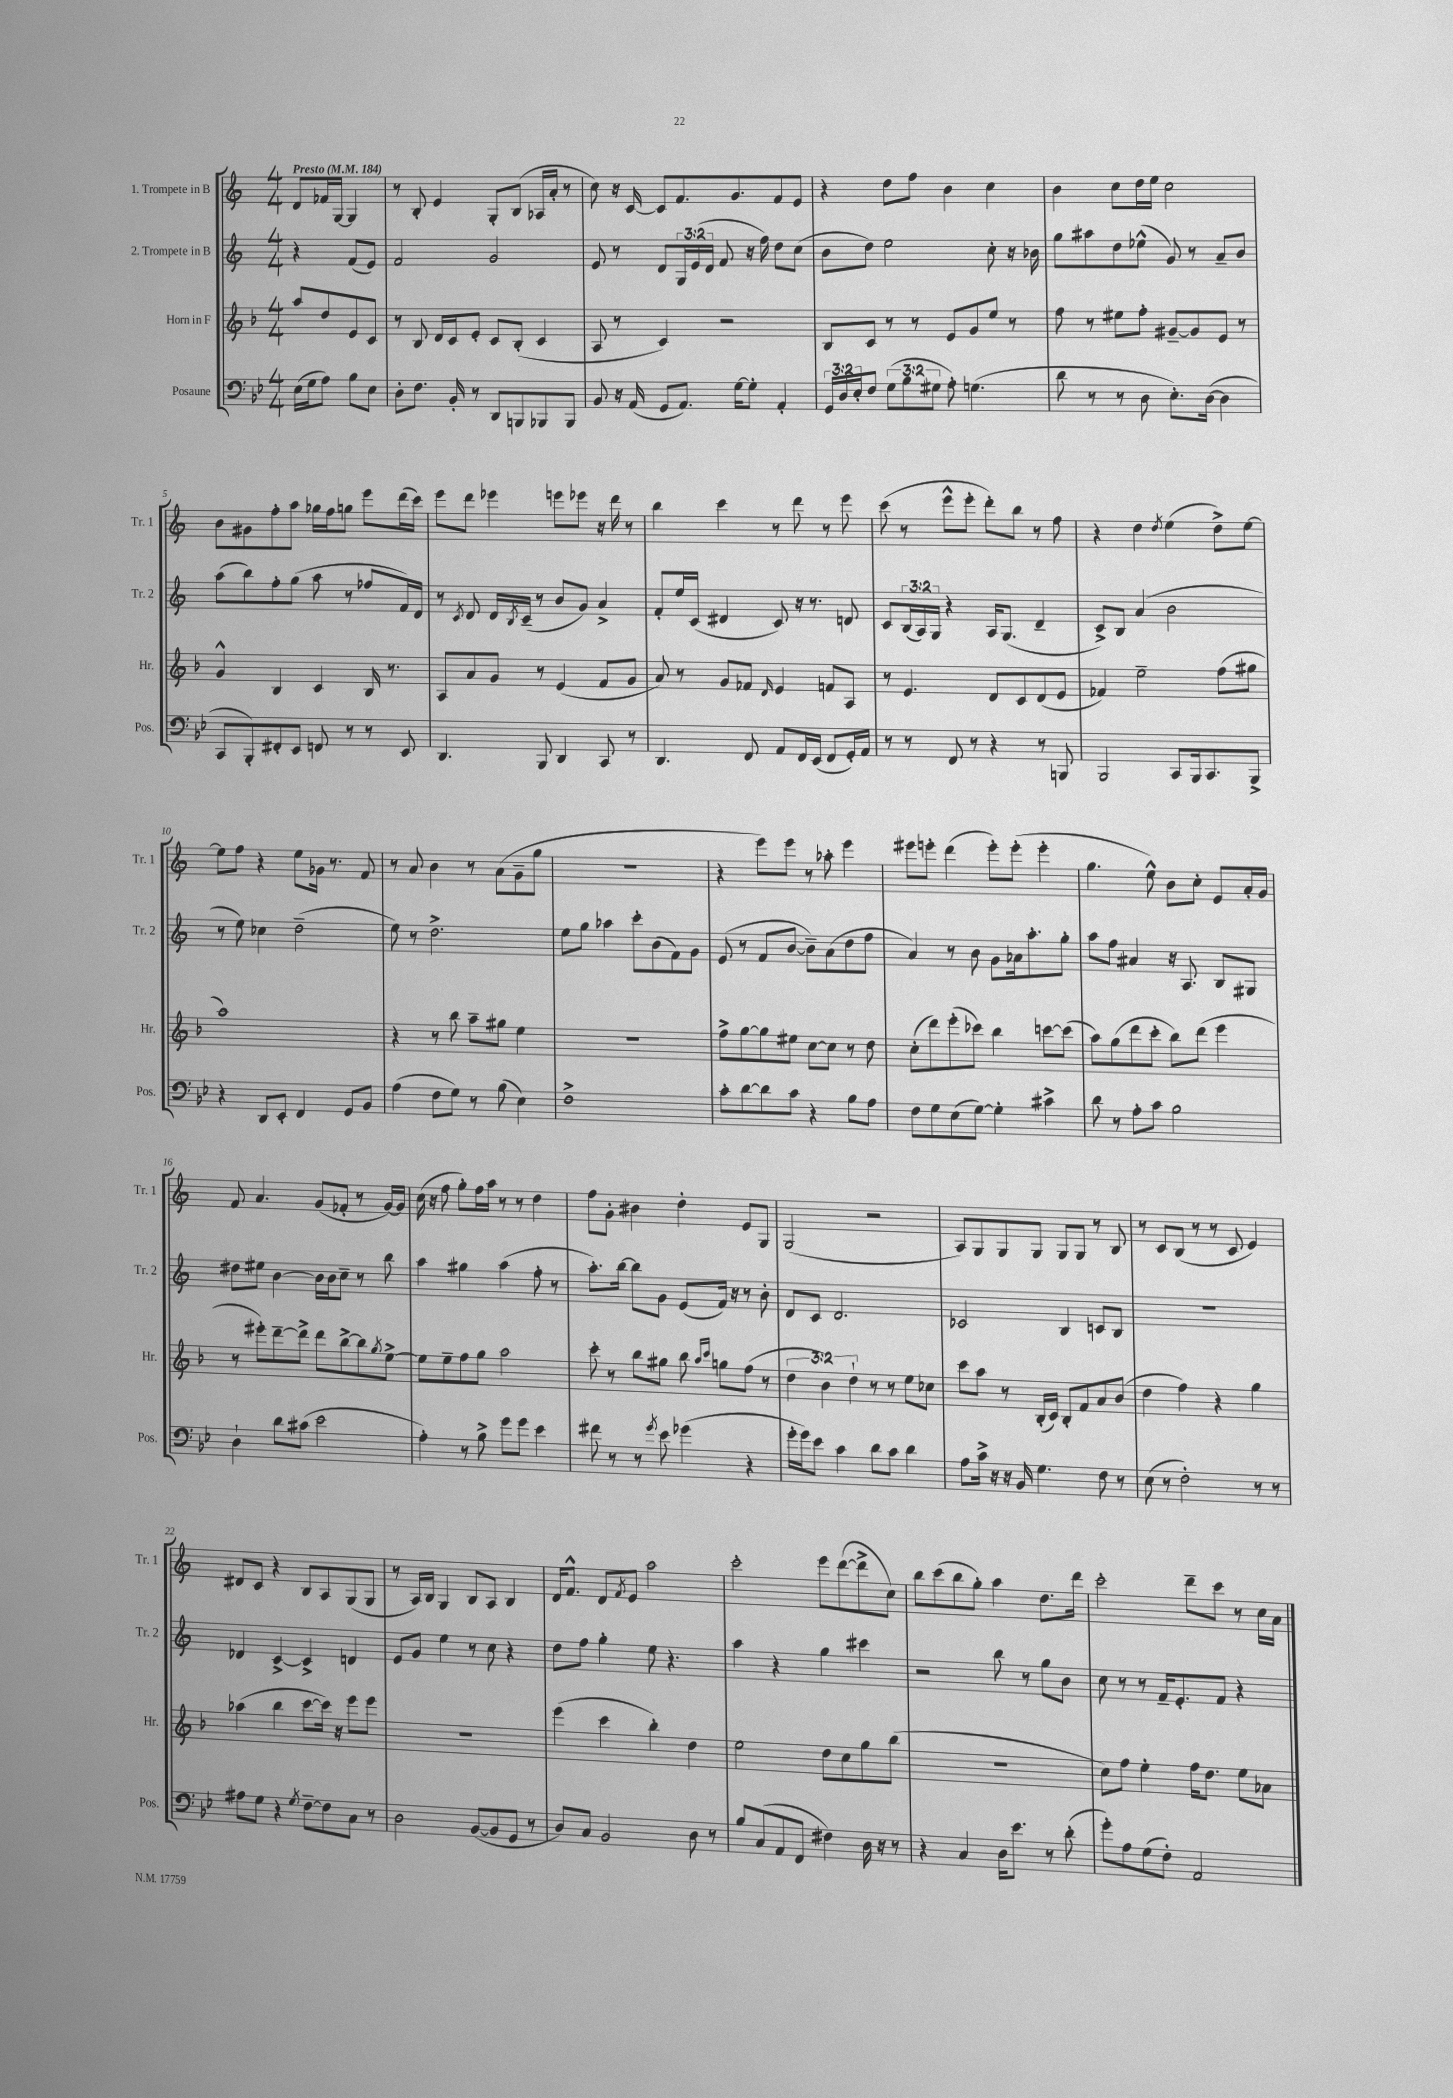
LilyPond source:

<<
\new StaffGroup <<
\new Staff = "s0" \with { instrumentName = "1. Trompete in B" shortInstrumentName = "Tr. 1" } {
    \clef treble \key c \major \numericTimeSignature \time 4/4 \partial 2 \tempo "Presto" 4 = 184
    d'8 fes'16 g16~ g4 |
    r8 b8-. e'4 g8-. b8( aes16 a'16-. r8 |
    c''8) r16 c'16~ c'8 f'8. g'8. f'8 e'8 |
    r4 d''8 f''8 b'4 c''4 |
    b'4 c''8 d''16 e''16 c''2 |
    b'8 gis'8 f''8-. a''8 ges''16 f''16 g''8 e'''8 d'''16( c'''16) |
    e'''8 d'''8 ees'''4 e'''8 ees'''8 r16 d'''16 r8 |
    b''4 c'''4 r8 d'''8 r8 e'''8 |
    c'''8( r8 e'''8-^ e'''8-. d'''8-.) b''8 r8 f''8 |
    r4 d''4 \acciaccatura { d''8 } e''4( d''8->) e''8~ |
    e''8 f''8 r4 e''8 ges'16 r8. f'8 |
    r8 a'8 b'4 r8 a'8( g'8-- g''8 |
    R1 |
    r4 e'''8) e'''8 r8 aes''8-. e'''4 |
    eis'''8 e'''8-. d'''4( e'''8-.) e'''8-.( e'''4-. |
    g''4. e''8-^) b'8 c''8-. e'8 a'16-. g'16 |
    f'8 a'4. g'8( fes'8-. r8 g'16~) g'16 |
    c''16( r16 f''8 g''8-.) f''16 a''16 r8 r8 d''4 |
    f''8 g'8-. bis'4 d''4-. e'8 g8 |
    g2( r2 |
    a8) g8 g8 g8 g8 g8 r8 b8 |
    r8 c'8 b8( r8 r8 c'8 e'4) |
    dis'8 c'8 r4 b8 a8 g8( g8 |
    r8 a16) b16 g4 b8 a8 b4 |
    d'16 f'8.-^ d'8 \acciaccatura { f'8 } e'8 a''2 |
    c'''2-. e'''8 d'''8~( d'''8-> c''8) |
    b''8 c'''8( b''8 g''8-.) a''4 d''8. d'''16 |
    c'''2-. d'''8-- c'''8 r8 c''16 a'16 \bar "|." |
}
\new Staff = "s1" \with { instrumentName = "2. Trompete in B" shortInstrumentName = "Tr. 2" } {
    \clef treble \key c \major \numericTimeSignature \time 4/4 \override Staff.TupletNumber.text = #tuplet-number::calc-fraction-text \partial 2
    r4 f'8( e'8) |
    f'2 g'2 |
    e'8 r8 d'8 \tuplet 3/2 { g16 e'16( d'16 } f'8 r16 f''16) d''8 c''8( |
    b'8 d''8) e''2 c''8-. r16 bes'16 |
    g''8 ais''8 d''8 ees''8-^( g'8) r8 a'8-- b'8 |
    a''8( b''8) f''8-. g''8( a''8 r8 fes''8 f'16) d'16 |
    r8 \acciaccatura { c'8 } d'8 d'16 \acciaccatura { b8 } c'16--( r8 b'8 g'8) a'4-> |
    f'8-. e''16 c'16( dis'4 c'8) r16 r8. d'8 |
    c'8 \tuplet 3/2 { b16( a16) g16 } r4 a16 g8.( d'4-- |
    c'8->) b8 a'4( b'2 |
    r8 e''8) ces''4 d''2--( |
    e''8) r8 d''2.-> |
    e''8 g''8 aes''4 c'''8-. b'8( f'8) g'8 |
    e'8( r8 f'8 b'8~ b'8--) a'8( d''8 f''8 |
    a'4) r8 b'8 g'8 aes'16 a''8.-. g''8-. |
    a''8 f''8 ais'4 r16 a8. b8 gis8 |
    dis''8 eis''8 b'4~ b'16 b'16 c''8-- r8 b''8 |
    a''4 gis''4 a''4( f''8-. r8 |
    a''8.-.) b''16~ b''8 g'8 e'8( f'16) r16 r8 b'8-. |
    d'8 c'8 d'2. |
    ces'2 b4 c'8 b8 |
    R1 |
    des'4 c'4~-> c'4-> d'4 |
    e'8 g'8 e''4 r8 c''8 r4 |
    d''8 f''8 g''4-. e''8 r4. |
    a''4 r4 g''4 cis'''4 |
    r2 b''8 r8 g''8 b'8 |
    c''8 r8 r8 f'16-- e'8.-. f'8 r4 \bar "|." |
}
\new Staff = "s2" \with { instrumentName = "Horn in F" shortInstrumentName = "Hr." } {
    \clef treble \key f \major \numericTimeSignature \time 4/4 \override Staff.TupletNumber.text = #tuplet-number::calc-fraction-text \partial 2
    a''8 d''8 e'8 c'8 |
    r8 bes8 d'16 c'16 e'8-. c'8 bes8-.( c'4 |
    a8 r8 c'4) r2 |
    bes8 c'8 r8 r8 e'8 g'8 e''8 r8 |
    f''8 r8 eis''8 f''8-. gis'8~-- gis'8 e'8 r8 |
    g'4-^ bes4 c'4 bes16 r8. |
    a8 a'8 g'8 r8 e'4( f'8 g'8 |
    a'8) r8 g'8 fes'8 \grace { d'16 } e'4 f'8 a8 |
    r8 e'4. d'8 c'8 d'8( e'8 |
    fes'4) e''2-- f''8( gis''8 |
    a''1) |
    r4 r8 bes''8 a''8-- gis''8 e''4 |
    R1 |
    f''8-> g''8~ g''8 eis''8 c''8~ c''8 r8 d''8 |
    c''8-.( d'''8) e'''8-.( ces'''8) bes''4 c'''8~ c'''8( |
    a''8) g''8( d'''8 c'''8-. bes''8) d'''8( e'''4 |
    r8 eis'''8-.) d'''8~-- d'''8-> d'''8 bes''8~-> bes''8 \acciaccatura { g''8 } e''8~-> |
    e''8 e''8-- f''8 g''8 a''2 |
    c'''8-. r8 bes''8 gis''8 bes''8 \grace { a''16 c'''16 } g''8 f''8( r8 |
    \tuplet 3/2 { d''4 bes'4) d''4-! } r8 r8 e''8 ces''8 |
    c'''8 a''8 r8 bes16-.( c'16) bes8-. f'8 a'8 bes'8( |
    d''4 f''4) r4 g''4 |
    aes''4( bes''4 c'''8~ c'''16) r16 e'''8 e'''8 |
    r1 |
    e'''4( c'''4 bes''4-.) d''4 |
    e''2 d''8 c''8 g''8 bes''8( |
    R1 |
    c''8) f''8 e''4-. f''16 d''8. e''8 aes'8 \bar "|." |
}
\new Staff = "s3" \with { instrumentName = "Posaune" shortInstrumentName = "Pos." } {
    \clef bass \key bes \major \numericTimeSignature \time 4/4 \override Staff.TupletNumber.text = #tuplet-number::calc-fraction-text \partial 2
    ees16( g16 a8) bes8 ees8 |
    d8-. f8. bes,16-. r8 d,8 b,,8 bes,,8 bes,,8 |
    bes,8 r16 a,16( g,8 a,8.) g16~ g8-. a,4-. |
    \tuplet 3/2 { g,16 d16 ees16-. } f8 \tuplet 3/2 { g8( bes8 gis8 } a8-.) g4.( |
    d'8 r8 r8 d8 ees8.-.) d16~( d4 |
    c,8 bes,,8-.) fis,8-. ees,8 f,8 r8 r8 ees,8 |
    d,4. bes,,8 d,4 c,8 r8 |
    d,4. f,8 a,8 f,16 ees,16( f,8 g,16-.) a,16 |
    r8 r8 f,8 r8 r4 r8 b,,8 |
    bes,,2 c,8 bes,,16 c,8. bes,,8-> |
    r4 d,8 ees,8-. f,4 g,8 bes,8 |
    a4( f8 g8) r8 bes8( ees4) |
    f1-> |
    c'8-. d'8~ d'8 c'8 r4 bes8 a8 |
    f8 g8 ees8( g8~) g4-. cis'4-> |
    d'8 r8 a8-. c'8 bes2 |
    d4-! d'8 cis'8( ees'2 |
    a4-.) r8 bes8-> g'8 g'8 ees'4 |
    fis'8 r8 r8 \acciaccatura { g'8 } ees'8 ges'4( r4 |
    g'16-. g'16) ees'8 c'4 d'8 c'8 d'4 |
    a8 c'16-> r16 r16 bes,16 g4. f8 r8 |
    ees8( r8 f2-.) r8 r8 |
    ais8 g8 r4 \acciaccatura { g8 } f8~-- f8 c8 r8 |
    d2 bes,8~( bes,8 g,8 r8 |
    d8) c8 bes,2 d8 r8 |
    bes8 c8( a,8 f,8 fis4) d16 r16 r8 |
    r4 c4 d16 ees'8. r8 d'8-.( |
    g'8-.) a8 g8( f8-.) a,2 \bar "|." |
}
>>
>>
